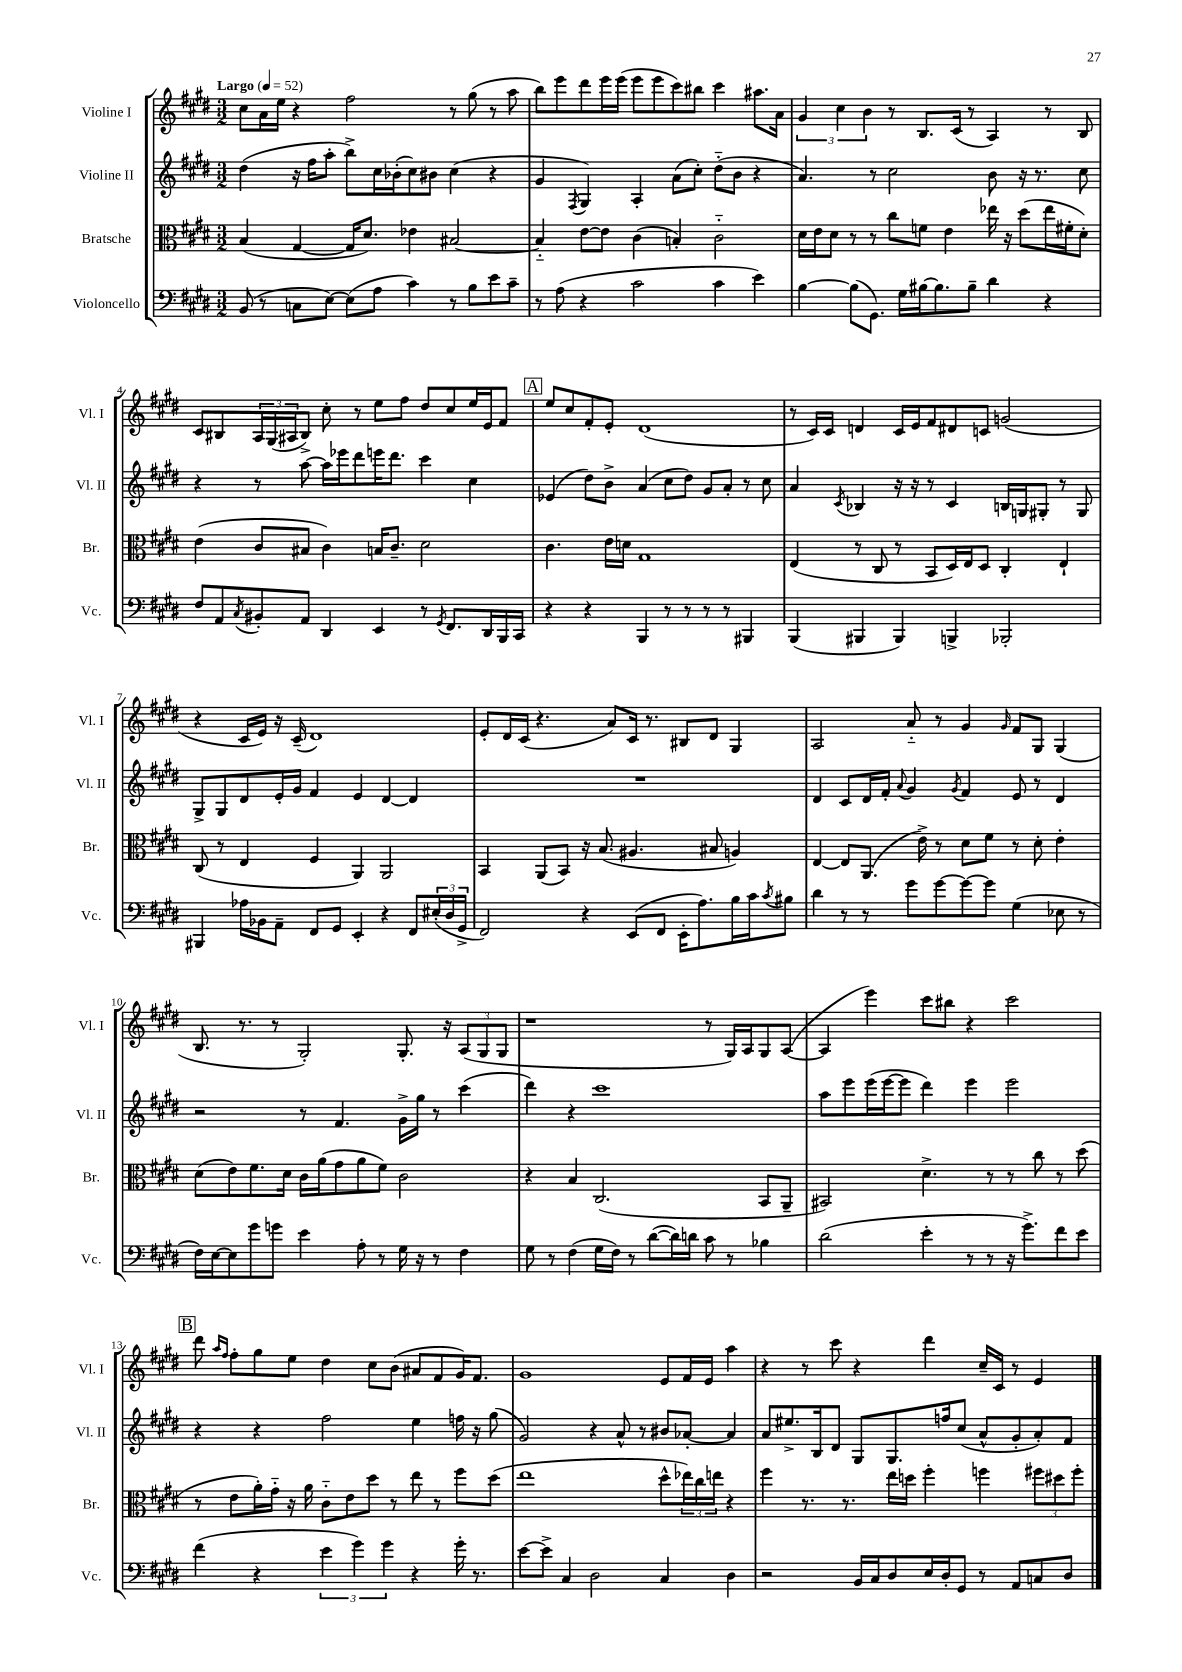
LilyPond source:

<<
\new StaffGroup <<
\new Staff = "s0" \with { instrumentName = "Violine I" shortInstrumentName = "Vl. I" } {
    \clef treble \key e \major \numericTimeSignature \time 3/2 \tempo "Largo" 4 = 52
    cis''8 a'16 e''16 r4 fis''2 r8 gis''8( r8 a''8 |
    b''8) e'''8 dis'''8 e'''16 e'''16( e'''8 e'''8 cis'''8) bis''8 cis'''4 ais''8. a'16 |
    \tuplet 3/2 { gis'4 cis''4 b'4 } r8 b8. cis'16( r8 a4) r8 b8 |
    cis'8 bis8 \tuplet 3/2 { a16 gis16( ais16 } bis8->) cis''8-. r8 e''8 fis''8 dis''8 cis''8 e''16 e'16 fis'8 |
    \mark \markup { \box "A" } e''8 cis''8 fis'8-. e'8-. dis'1( |
    r8 cis'16) cis'16 d'4 cis'16 e'16 fis'8 dis'8 c'8 g'2( |
    r4 cis'16 e'16) r16 cis'16--( dis'1) |
    e'8-. dis'16 cis'16( r4. a'8) cis'16 r8. bis8 dis'8 gis4 |
    a2 a'8-_ r8 gis'4 \grace { gis'16 } fis'8 gis8 gis4( |
    b8. r8. r8 gis2-.) gis8.-. r16 \tuplet 3/2 { a8( gis8 gis8 } |
    r1 r8 gis16) a16 gis8 a8~( |
    a4 e'''4) cis'''8 bis''8 r4 cis'''2 |
    \mark \markup { \box "B" } dis'''8 \grace { a''16 fis''16 } fis''8-. gis''8 e''8 dis''4 cis''8 b'8( ais'8 fis'8 gis'16) fis'8. |
    gis'1 e'8 fis'16 e'16 a''4 |
    r4 r8 cis'''8 r4 dis'''4 cis''16-- cis'16 r8 e'4 \bar "|." |
}
\new Staff = "s1" \with { instrumentName = "Violine II" shortInstrumentName = "Vl. II" } {
    \clef treble \key e \major \numericTimeSignature \time 3/2
    dis''4( r16 fis''16 a''8-. b''8->) cis''16 bes'16-.( cis''8) bis'8 cis''4( r4 |
    gis'4 \acciaccatura { fis8 } gis4) a4-. a'8( cis''8-.) dis''8-_( b'8 r4 |
    a'4.) r8 cis''2 b'8 r16 r8. cis''8 |
    r4 r8 a''8~ a''16 ees'''16 dis'''8 e'''16 dis'''8. cis'''4 cis''4 |
    \mark \markup { \box "A" } ees'4( dis''8) b'8-> a'4( cis''8 dis''8) gis'8 a'8-. r8 cis''8 |
    a'4 \acciaccatura { cis'8 } bes4 r16 r16 r8 cis'4 b16 g16 gis8-. r8 gis8 |
    gis8-> gis8 dis'8 e'16-. gis'16 fis'4 e'4 dis'4~ dis'4 |
    R1. |
    dis'4 cis'8 dis'16 fis'16-. \appoggiatura { a'8 } gis'4 \acciaccatura { gis'8 } fis'4 e'8 r8 dis'4 |
    r2 r8 fis'4. gis'16-> gis''16 r8 cis'''4( |
    dis'''4) r4 cis'''1 |
    a''8 e'''8 e'''16( e'''16~ e'''8 dis'''4) e'''4 e'''2 |
    \mark \markup { \box "B" } r4 r4 fis''2 e''4 f''16 r16 gis''8( |
    gis'2) r4 a'8-^ r8 bis'8 aes'8~-. aes'4 |
    a'8 eis''8.-> b16 dis'8 gis8 gis8. f''16 cis''8( a'8-^ gis'8-. a'8-.) fis'8 \bar "|." |
}
\new Staff = "s2" \with { instrumentName = "Bratsche" shortInstrumentName = "Br." } {
    \clef alto \key e \major \numericTimeSignature \time 3/2
    b4( gis4~ gis16 dis'8.) ees'4 bis2~ |
    bis4-_ e'8~ e'8 cis'4( b4-.) cis'2-_ |
    dis'16 e'16 dis'8 r8 r8 cis''8 f'8 e'4 ees''16 r16 dis''8( ees''16 fis'16-. dis'8-.) |
    e'4( cis'8 bis8 cis'4) b16 cis'8.-- dis'2 |
    \mark \markup { \box "A" } cis'4. e'16 d'16 gis1 |
    e4( r8 cis8 r8 b,8 dis16) e16 dis8 cis4-. e4-! |
    cis8( r8 e4 fis4 a,4) a,2 |
    b,4 a,8( b,8) r16 b8.( ais4. bis8 a4) |
    e4~ e8 a,8.( e'16->) r8 dis'8 fis'8 r8 dis'8-. e'4-. |
    dis'8( e'8) fis'8. dis'16 cis'16 a'16( gis'8 a'8 fis'8) cis'2 |
    r4 b4 cis2.( b,8 a,8-- |
    bis,2) dis'4.-> r8 r8 cis''8 r8 dis''8( |
    \mark \markup { \box "B" } r8 e'8 a'16-.) gis'16-_ r16 a'16 cis'8-_ e'8 dis''8 r8 e''8 r8 fis''8 dis''8( |
    e''1 dis''8-^ \tuplet 3/2 { ees''16) cis''16 e''16 } r4 |
    fis''4 r8. r8. e''16 d''16 fis''4-. f''4 \tuplet 3/2 { fis''8 dis''8 fis''8-. } \bar "|." |
}
\new Staff = "s3" \with { instrumentName = "Violoncello" shortInstrumentName = "Vc." } {
    \clef bass \key e \major \numericTimeSignature \time 3/2
    b,8( r8 c8 e8~) e8( a8 cis'4) r8 b8 e'8 cis'8-- |
    r8 a8( r4 cis'2 cis'4 e'4) |
    b4~ b8( gis,8.) gis16 bis16~ bis8. bis8-- dis'4 r4 |
    fis8 a,8 \acciaccatura { cis8 } bis,8-. a,8 dis,4 e,4 r8 \acciaccatura { gis,8 } fis,8. dis,16 b,,16 cis,16 |
    \mark \markup { \box "A" } r4 r4 b,,4 r8 r8 r8 r8 bis,,4 |
    b,,4( bis,,4 bis,,4) b,,4-> bes,,2-. |
    bis,,4 aes16 bes,16 a,8-- fis,8 gis,8 e,4-. r4 fis,8 \tuplet 3/2 { eis16-.( dis16 gis,16-> } |
    fis,2) r4 e,8( fis,8 e,16-. a8.) b16 cis'16 \acciaccatura { cis'8 } bis8 |
    dis'4 r8 r8 gis'8 gis'8~ gis'8~ gis'8 gis4( ees8 r8 |
    fis16) e16~ e8 gis'8 g'8 e'4 a8-. r8 gis16 r16 r8 fis4 |
    gis8 r8 fis4( gis16 fis16) r8 dis'8~( dis'16) d'16 cis'8 r8 bes4 |
    dis'2( e'4-. r8 r8 r16 gis'8.->) fis'8 e'8 |
    \mark \markup { \box "B" } fis'4( r4 \tuplet 3/2 { e'4 gis'4) gis'4 } r4 gis'16-. r8. |
    e'8~ e'8-> cis4 dis2 cis4 dis4 |
    r2 b,16 cis16 dis8 e16 dis16-. gis,8 r8 a,8 c8 dis8 \bar "|." |
}
>>
>>
